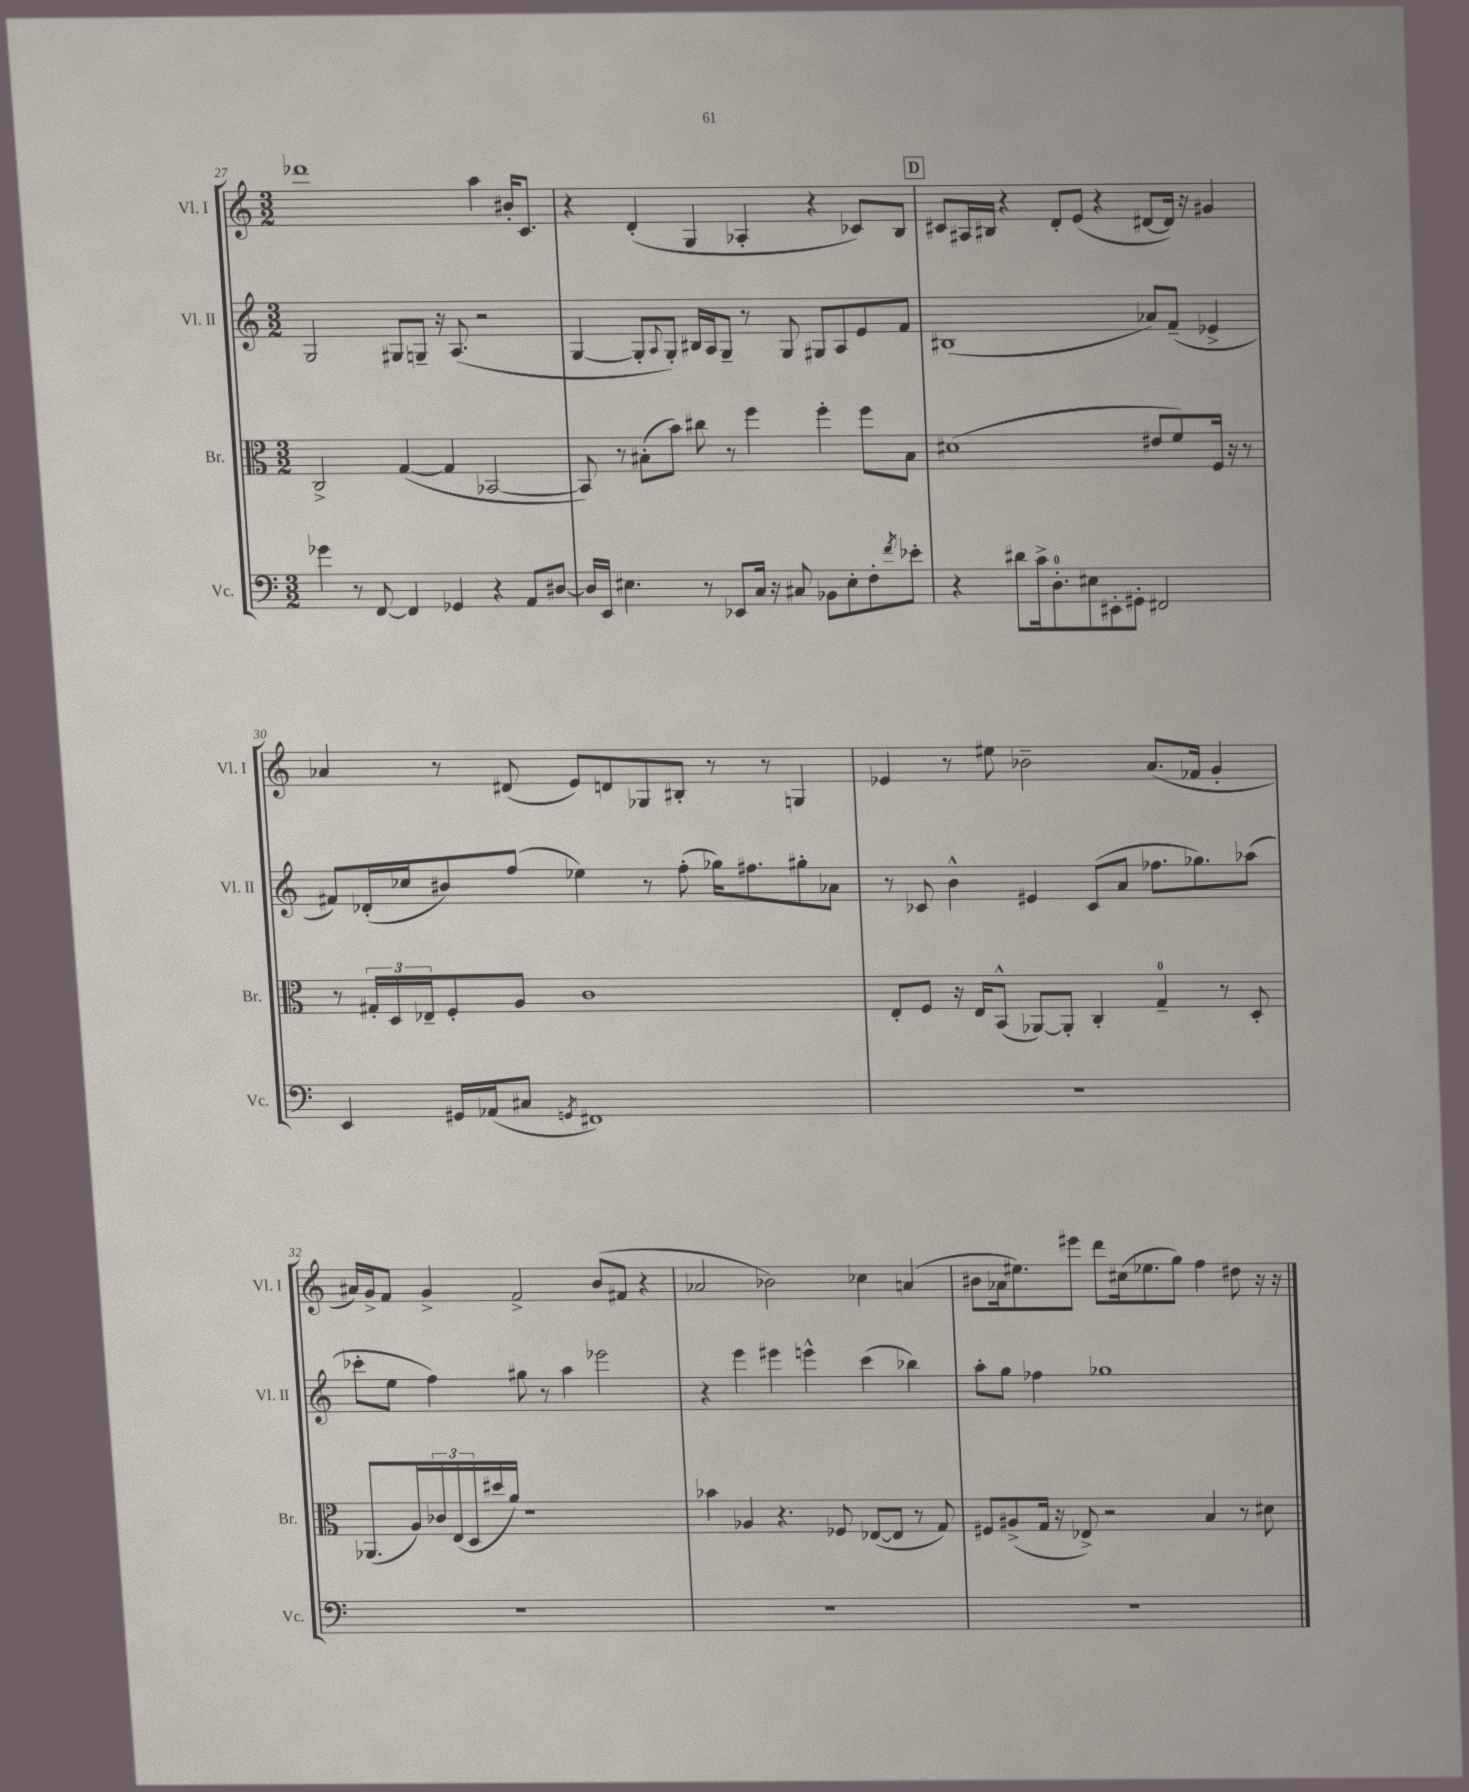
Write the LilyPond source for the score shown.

<<
\new StaffGroup <<
\new Staff = "s0" \with { instrumentName = "Vl. I" shortInstrumentName = "Vl. I" } {
    \clef treble \key c \major \numericTimeSignature \time 3/2
    des'''1 a''4 bis'16-. c'8. |
    r4 d'4-.( g4 aes4-. r4 ces'8) b8 |
    \mark \markup { \box "D" } cis'8 ais16 bis16 r4 d'8-. e'8( r4 dis'8~ dis'16) r16 gis'4 |
    aes'4 r8 dis'8( e'8) d'8 ges8 bis8-. r8 r8 g4 |
    ees'4 r8 eis''8 bes'2-- a'8.( fes'16 g'4-. |
    ais'16) g'16-> f'8 g'4-> f'2-> b'8( fis'8 r4 |
    aes'2 bes'2) ces''4 a'4( |
    bis'8 aes'16 eis''8.) eis'''8 d'''8 cis''16( ees''8. g''8) f''4 dis''8 r16 r16 \bar "|." |
}
\new Staff = "s1" \with { instrumentName = "Vl. II" shortInstrumentName = "Vl. II" } {
    \clef treble \key c \major \numericTimeSignature \time 3/2
    g2 gis8 g8-- r16 a8.( r2 |
    g4~ g8-. \appoggiatura { a8 } g8-.) bis16 a16 g8-- r8 g8 gis8 a8 e'8 f'8 |
    \mark \markup { \box "D" } bis1( aes'8) f'8--( ees'4-> |
    fis'8) des'16-.( ces''16 bis'8) f''8( ees''4) r8 f''8-.( ges''16) fis''8. gis''8-. aes'8 |
    r8 ces'8 b'4-^ eis'4 ces'8( a'8 fes''8. ges''8.) aes''8( |
    ces'''8-. e''8 f''4) gis''8 r8 a''4 ees'''2 |
    r4 e'''4 eis'''4 e'''4-^ c'''4( bes''4) |
    a''8-. g''8 fes''4 ges''1 \bar "|." |
}
\new Staff = "s2" \with { instrumentName = "Br." shortInstrumentName = "Br." } {
    \clef alto \key c \major \numericTimeSignature \time 3/2
    c2-> g4~( g4 bes,2~ |
    bes,8) r8 bis8-.( b'8) cis''8 r8 f''4 f''4-. f''8 bis8 |
    \mark \markup { \box "D" } dis'1( eis'8 f'8) f16 r16 r8 |
    r8 \tuplet 3/2 { gis16-. d16 ees16-- } f8-. a8 c'1 |
    e8-. f8 r16 e16 b,8-^( aes,8~) aes,8-. c4-. g4-0-- r8 d8-. |
    aes,8.( a16) \tuplet 3/2 { ces'16 e16( d16 } dis''16 a'16) r1 |
    bes'4 aes4 r4. fes8 ees8~( ees8 r8 g8) |
    fis8 ais8->( g16 r16 ees8->) r2 b4 r8 dis'8 \bar "|." |
}
\new Staff = "s3" \with { instrumentName = "Vc." shortInstrumentName = "Vc." } {
    \clef bass \key c \major \numericTimeSignature \time 3/2
    ges'4 r8 f,8~ f,4 ges,4 r4 a,8 dis8~ |
    dis16 e,16 eis4. r8 ees,8 c16 r16 cis8 bes,8 eis8-. f8-. \acciaccatura { f'8 } ees'8-. |
    \mark \markup { \box "D" } r4 dis'8 c'16-> d8.-0-. eis8 eis,8-. gis,8-. fis,2 |
    e,4 gis,16 aes,16( cis8 \acciaccatura { g,8 } fis,1) |
    R1. |
    R1. |
    R1. |
    R1. \bar "|." |
}
>>
>>
\layout { \context { \Score currentBarNumber = #27 } }
